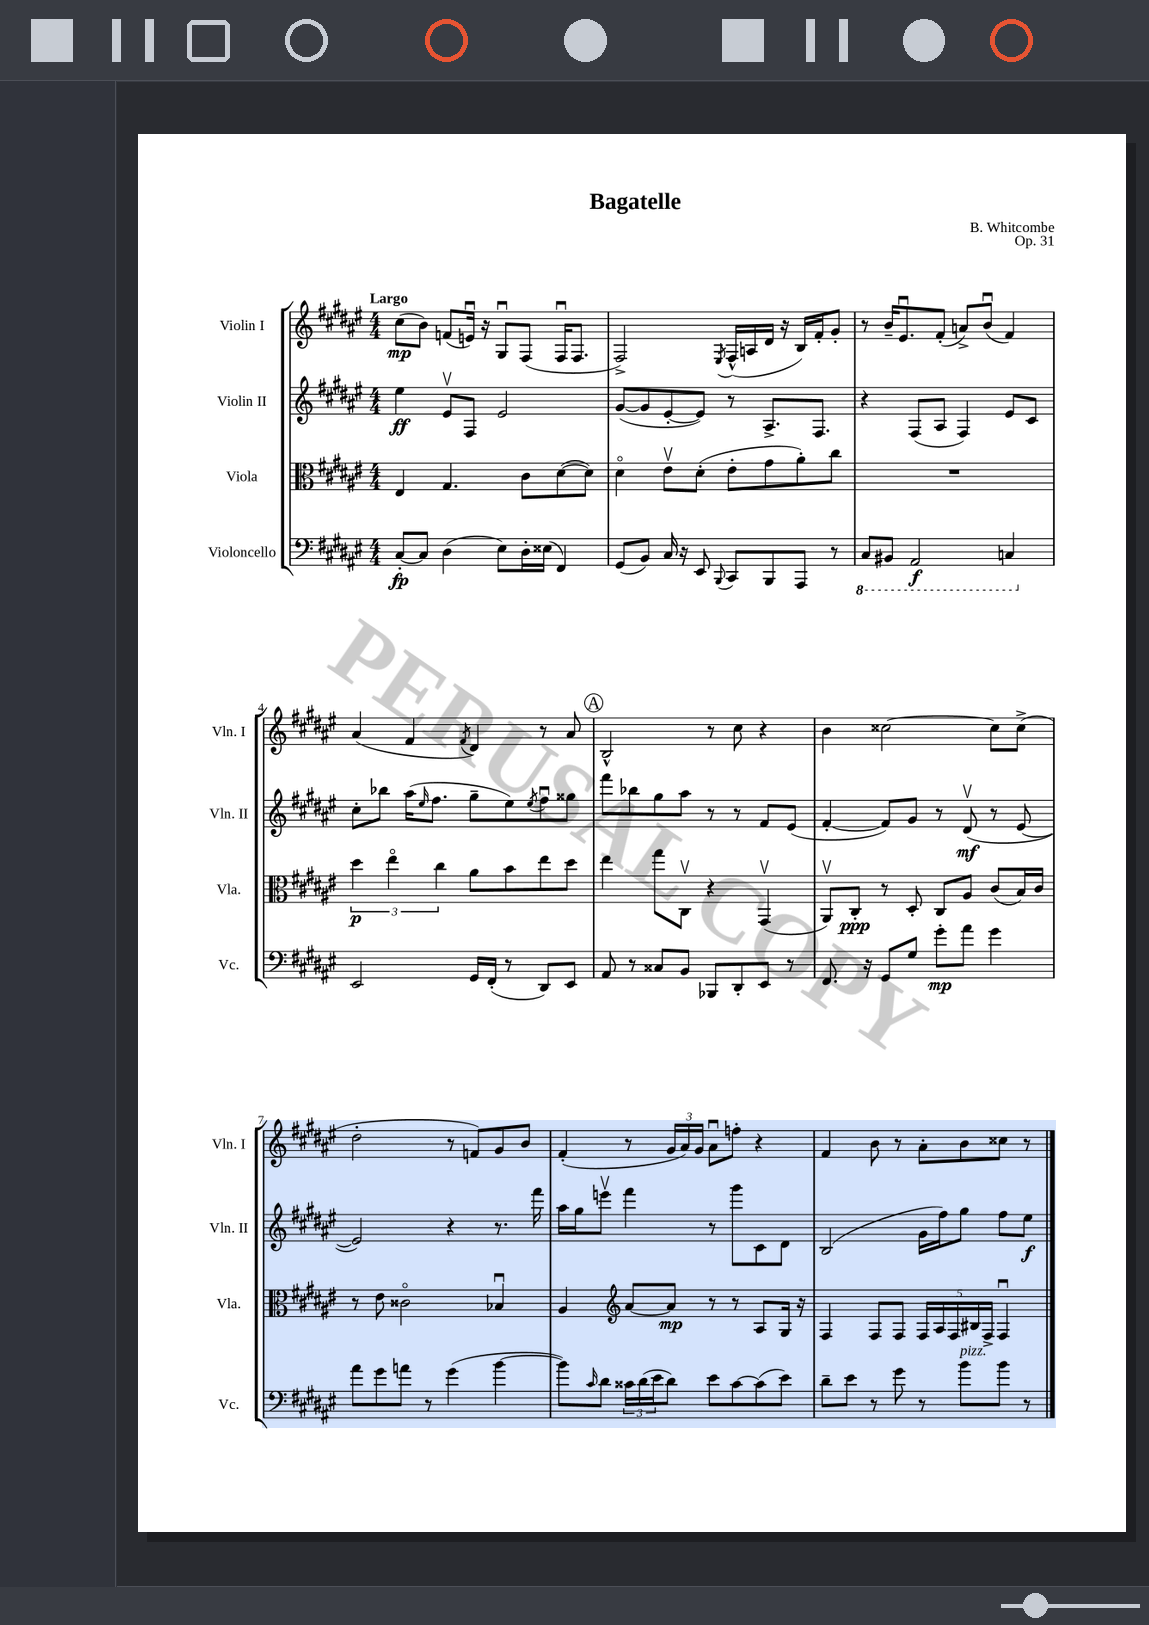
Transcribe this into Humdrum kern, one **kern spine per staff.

**kern	**kern	**kern	**kern
*staff4	*staff3	*staff2	*staff1
*clefF4	*clefC3	*clefG2	*clefG2
*k[f#c#g#d#a#e#]	*k[f#c#g#d#a#e#]	*k[f#c#g#d#a#e#]	*k[f#c#g#d#a#e#]
*M4/4	*M4/4	*M4/4	*M4/4
[8C#'	4E#	4ee#	(8cc#
8C#]	.	.	8b)
(4D#	4.G#	8e#v	(8f
.	.	8F#	16eu)
.	.	.	16r
8E#)	.	2e#	8G#u
16D#'	8c#	.	(8F#
(16E##	.	.	.
4FF#)	([8d#	.	16F#u
.	.	.	8.F#
.	8d#])	.	.
=	=	=	=
(8GG#	4d#o	([8g#	2F#^)
8BB)	.	8g#]	.
16C#	8e#v	[8e#'	.
16r	.	.	.
8EE#	(8d#'	8e#])	.
8qqBBB	.	.	8qE#
8CC#	8e#'	8r	(16F#^^
.	.	.	16A
8BBB	8g#	8.A#^	16d#
.	.	.	16r
8AAA#	8a#')	.	16B)
.	.	8.F#	16f#'
8r	8cc#	.	8g#'
=	=	=	=
8CC#	1r	4r	8r
8BBB#	.	.	16b~
.	.	.	8.e#u
2AAA#	.	(8F#	.
.	.	8A#	(8f#'
.	.	4F#)	8a^)
.	.	.	(8bu
4CC	.	8e#	4f#)
.	.	8c#	.
=	=	=	=
2EE#	6dd#	8cc#'	(4a#
.	.	8bb-	.
.	6ee#o	.	.
.	.	(16aa#	4f#
.	.	16qqee#	.
.	.	8.ff#	.
.	6cc#	.	.
.	.	.	8qf#
16GG#	8a#	8gg#~	4d#)
(16FF#'	.	.	.
8r	8b	8ee#)	.
.	.	8qee#	.
8DD#)	8ee#	8ff#u	8r
8EE#	8dd#	8gg##	8a#
=	=	=	=
8AA#	4ee#	8fff#	2B^^
8r	.	8bb-	.
8C##	8gg#	8gg#	.
8BB	8C#v	8aa#	.
8BBB-	4r	8r	8r
8DD#'	.	8r	8cc#
8EE#	(4GG#v	8f#	4r
8r	.	(8e#	.
=	=	=	=
8.FF#	8AA#v)	[4f#'	4b
.	8C#'	.	.
16r	.	.	.
8GG#	8r	8f#])	[2cc##
8G#	8D#'	8g#	.
8g#'	8C#	8r	.
8a#	8A#	(8d#v	.
4g#	(8c#	8r	8cc##]
.	16B)	[8e#	(8cc##^
.	16c#	.	.
=	=	=	=
8a#	8r	2e#])	2dd#'
8g#	8e#	.	.
8a	2c##o	.	.
8r	.	.	.
(4g#	.	4r	8r
.	.	.	8f)
[4b	4B-u	8.r	8g#
.	.	.	8b
.	.	16fff#	.
=	=	=	=
8b])	4A#	16aa#	(4f#'
.	.	16gg#	.
16qqc#	.	.	.
8d#	.	8eeev	.
*	*clefG2	*	*
24c##	[8a#	4fff#	8r
(24d#	.	.	.
24e#	.	.	.
8d#)	8a#]	.	24g#
.	.	.	24a#)
.	.	.	24g#
8e#	8r	8r	8a#u
[8c##	8r	8ggg#	8ff'
(8c##]	8A#	8c#	4r
8e#)	16G#	8d#	.
.	16r	.	.
=	=	=	=
8d#~	4F#	(2B	4f#
8e#	.	.	.
8r	8F#	.	8b
8g#	8F#	.	8r
8r	20F#	16g#	8a#'
.	20A#	.	.
.	.	16ff#)	.
.	20F#	.	.
8b	.	8gg#	8b
.	20B#	.	.
.	20F#^	.	.
8b	4F#u	8ff#	8cc##
8r	.	8ee#	8r
==	==	==	==
*-	*-	*-	*-
